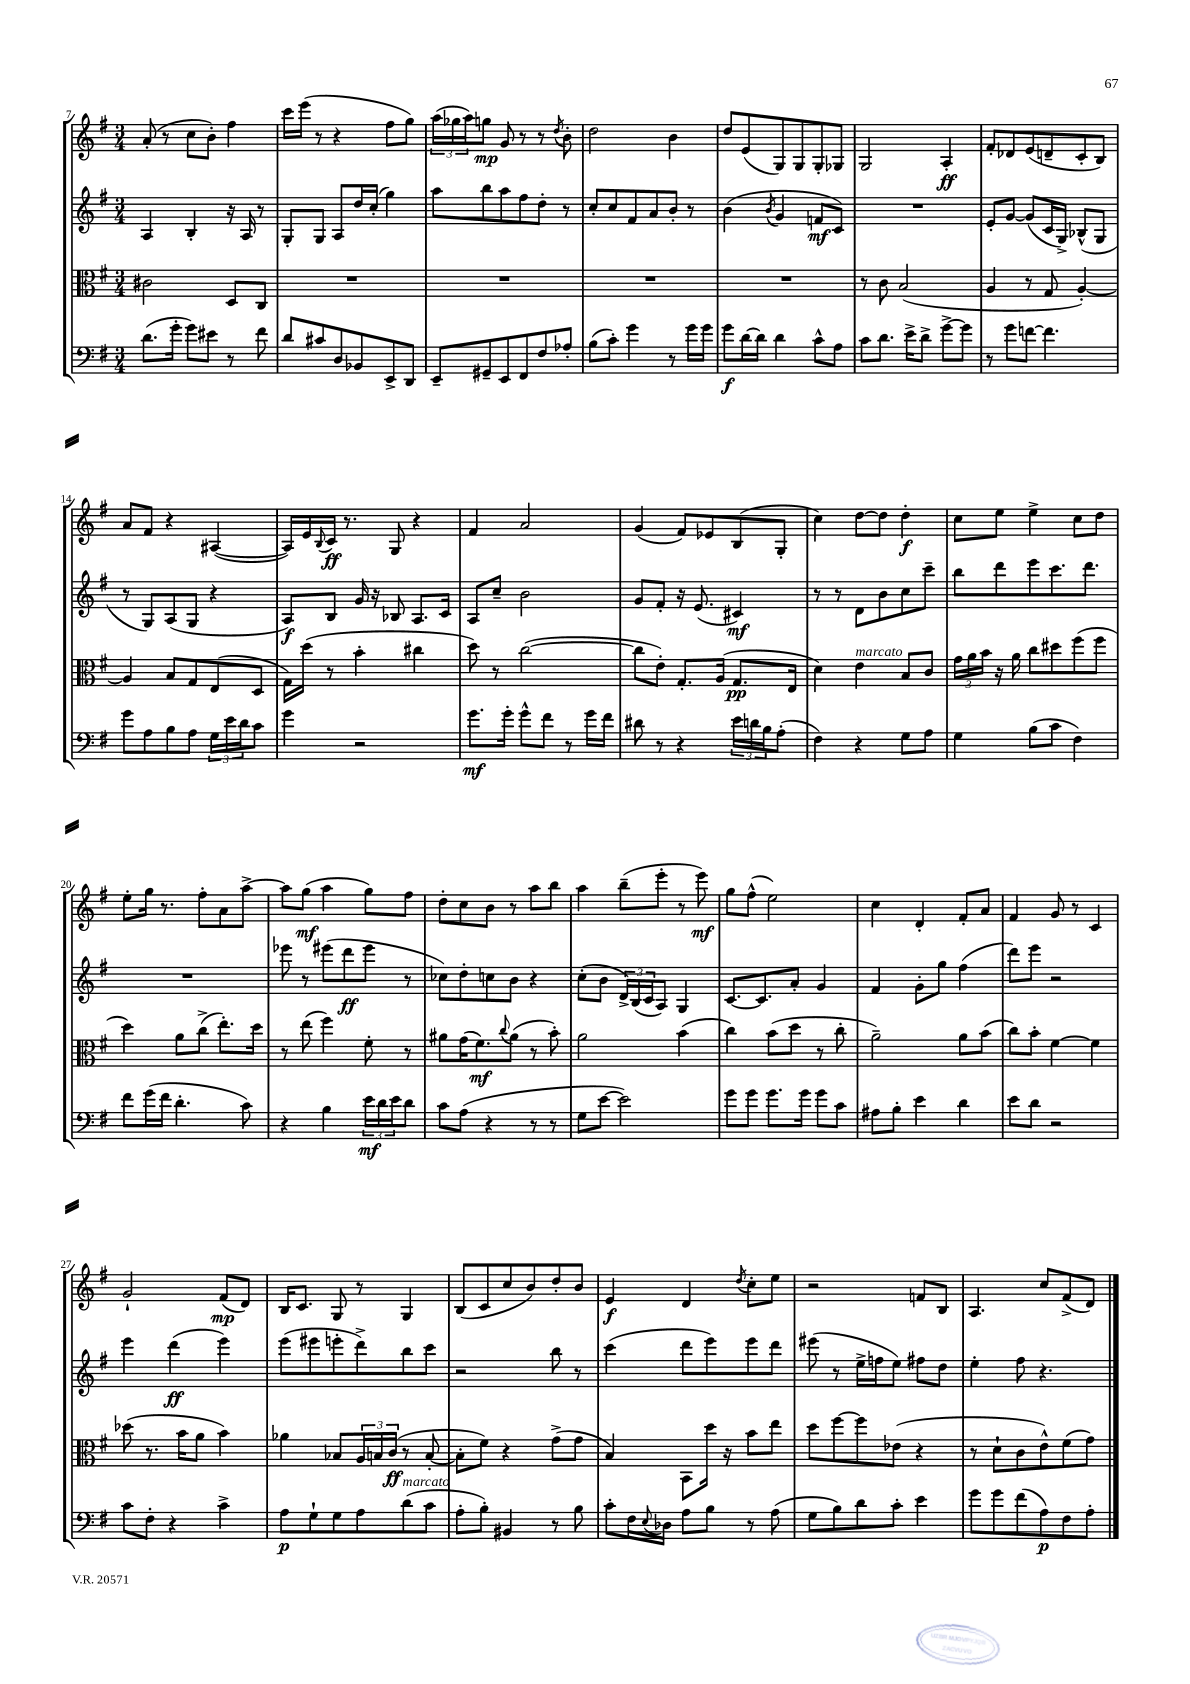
<<
\new StaffGroup <<
\new Staff = "s0" {
    \clef treble \key g \major \numericTimeSignature \time 3/4
    a'8-.( r8 c''8 b'8-.) fis''4 |
    c'''16 e'''16( r8 r4 fis''8 g''8) |
    \tuplet 3/2 { a''16( ges''16 a''16) } g''8\mp g'8 r8 r8 \acciaccatura { d''8 } b'8-. |
    d''2 b'4 |
    d''8 e'8( g8) g8 g8-. ges8 |
    g2 a4-.\ff |
    fis'8-. des'8 e'8( d'8-- c'8-. b8) |
    a'8 fis'8 r4 ais4~( |
    ais16) e'16 \appoggiatura { b8 } c'16\ff r8. g8 r4 |
    fis'4 a'2 |
    g'4( fis'8) ees'8 b8( g8-. |
    c''4) d''8~ d''8 d''4-.\f |
    c''8 e''8 e''4-> c''8 d''8 |
    e''8-. g''16 r8. fis''8-. a'8 a''8~-> |
    a''8 g''8\mf( a''4 g''8) fis''8 |
    d''8-. c''8 b'8 r8 a''8 b''8 |
    a''4 b''8--( e'''8-. r8 e'''8\mf) |
    g''8 fis''8-^( e''2) |
    c''4 d'4-. fis'8-. a'8 |
    fis'4 g'8 r8 c'4 |
    g'2-! fis'8\mp( d'8) |
    b16 c'8. g8 r8 g4 |
    b8( c'8 c''8 b'8) d''8-. b'8 |
    e'4\f d'4 \acciaccatura { d''8 } c''8-. e''8 |
    r2 f'8 b8 |
    a4. c''8 fis'8->( d'8) \bar "|." |
}
\new Staff = "s1" {
    \clef treble \key g \major \numericTimeSignature \time 3/4
    a4 b4-. r16 a16 r8 |
    g8-. g8 a8 d''16 c''16-.( g''4) |
    a''8 b''8 a''8 fis''8 d''8-. r8 |
    c''8-. c''8 fis'8 a'8 b'8-. r8 |
    b'4( \acciaccatura { b'8 } g'4 f'8\mf c'8) |
    R2. |
    e'8-. g'8~ g'8( c'16 g16->) bes8-^( g8 |
    r8 g8) a8( g8 r4 |
    a8\f) b8 g'16 r16 bes8 a8. c'16 |
    a8 c''8-- b'2 |
    g'8 fis'8-. r16 e'8.( cis'4\mf) |
    r8 r8 d'8 b'8 c''8 c'''8-- |
    b''8 d'''8 e'''8 c'''8. d'''8. |
    R2. |
    ees'''8 r8 eis'''8( d'''8\ff eis'''8 r8 |
    ces''8) d''8-. c''8 b'8 r4 |
    c''8-.( b'8 \tuplet 3/2 { d'16->) b16( c'16 } a8) g4 |
    c'8.~ c'8. a'8-. g'4 |
    fis'4 g'8-. g''8 fis''4( |
    d'''8) e'''8 r2 |
    e'''4 d'''4\ff( e'''4) |
    e'''8( eis'''8 e'''8-. d'''8->) b''8 c'''8 |
    r2 b''8 r8 |
    c'''4( d'''8 e'''8) e'''8 d'''8 |
    eis'''8( r8 e''16-> f''16 e''8) fis''8 d''8 |
    e''4-. fis''8 r4. \bar "|." |
}
\new Staff = "s2" {
    \clef alto \key g \major \numericTimeSignature \time 3/4
    cis'2 d8 c8 |
    R2. |
    R2. |
    R2. |
    R2. |
    r8 c'8 b2( |
    a4 r8 g8 a4~-.) |
    a4 b8 g8 e8( d8 |
    g16) d''16( r8 b'4-. cis''4 |
    d''8) r8 c''2~( |
    c''8 e'8-.) g8.-. a16( g8.\pp e16 |
    d'4) e'4^\markup { \italic "marcato" } b8 c'8 |
    \tuplet 3/2 { g'16 a'16 b'16 } r16 a'16 c''8 dis''8 fis''8( fis''8 |
    d''4) a'8 c''8->( e''8.-.) d''16 |
    r8 e''8( fis''4) fis'8-. r8 |
    ais'8 g'16( fis'8.\mf) \appoggiatura { c''8 } ais'8( r8 b'8-.) |
    a'2 b'4( |
    c''4) b'8( d''8 r8 c''8-. |
    a'2--) a'8 b'8( |
    c''8) b'8-. fis'4~ fis'4 |
    des''8( r8. b'16 a'8 b'4) |
    aes'4 bes8 \tuplet 3/2 { a16 b16 c'16\ff( } r8 b8~-. |
    b8-. fis'8) r4 g'8->( g'8 |
    b4) b,8 d''16 r16 b'8 e''8 |
    d''8 fis''8~ fis''8 ees'8( r4 |
    r8 d'8-! c'8 e'8-^) fis'8( g'8) \bar "|." |
}
\new Staff = "s3" {
    \clef bass \key g \major \numericTimeSignature \time 3/4
    d'8.( g'16-. g'8) eis'8 r8 fis'8 |
    d'8 cis'8 d8 bes,8 e,8-> d,8 |
    e,8-- gis,8-- e,8 fis,8 fis8 aes8-. |
    b8( c'8-.) g'4 r8 g'16 g'16 |
    g'8\f d'16~ d'16 d'4 c'8-^ a8 |
    c'8 d'8. e'16-> d'8-> g'8~-> g'8 |
    r8 g'8 f'8~ f'4. |
    g'8 a8 b8 a8 \tuplet 3/2 { g16 e'16 d'16 } c'8 |
    g'4 r2 |
    g'8.\mf g'16-. g'8-^ fis'8 r8 g'16 fis'16 |
    dis'8 r8 r4 \tuplet 3/2 { e'16 d'16 b16 } a8-.( |
    fis4) r4 g8 a8 |
    g4 b8( c'8 fis4) |
    fis'8 g'16( fis'16 d'4.-. c'8) |
    r4 b4 \tuplet 3/2 { e'16\mf d'16 e'16 } d'8 |
    c'8 a8( r4 r8 r8 |
    g8 e'8~ e'2) |
    g'8 g'8 g'8. g'16 g'8 c'8 |
    ais8 b8-. e'4 d'4 |
    e'8 d'8 r2 |
    c'8 fis8-. r4 c'4-> |
    a8\p g8-! g8 a8 d'8^\markup { \italic "marcato" }( c'8 |
    a8-. b8-.) bis,4 r8 b8 |
    c'8-. fis16 \appoggiatura { e8 } des16 a8 b8 r8 a8( |
    g8 b8) d'8 c'8-. e'4 |
    g'8 g'8 fis'8( a8\p) fis8 a8-. \bar "|." |
}
>>
>>
\layout { \context { \Score currentBarNumber = #7 } }
